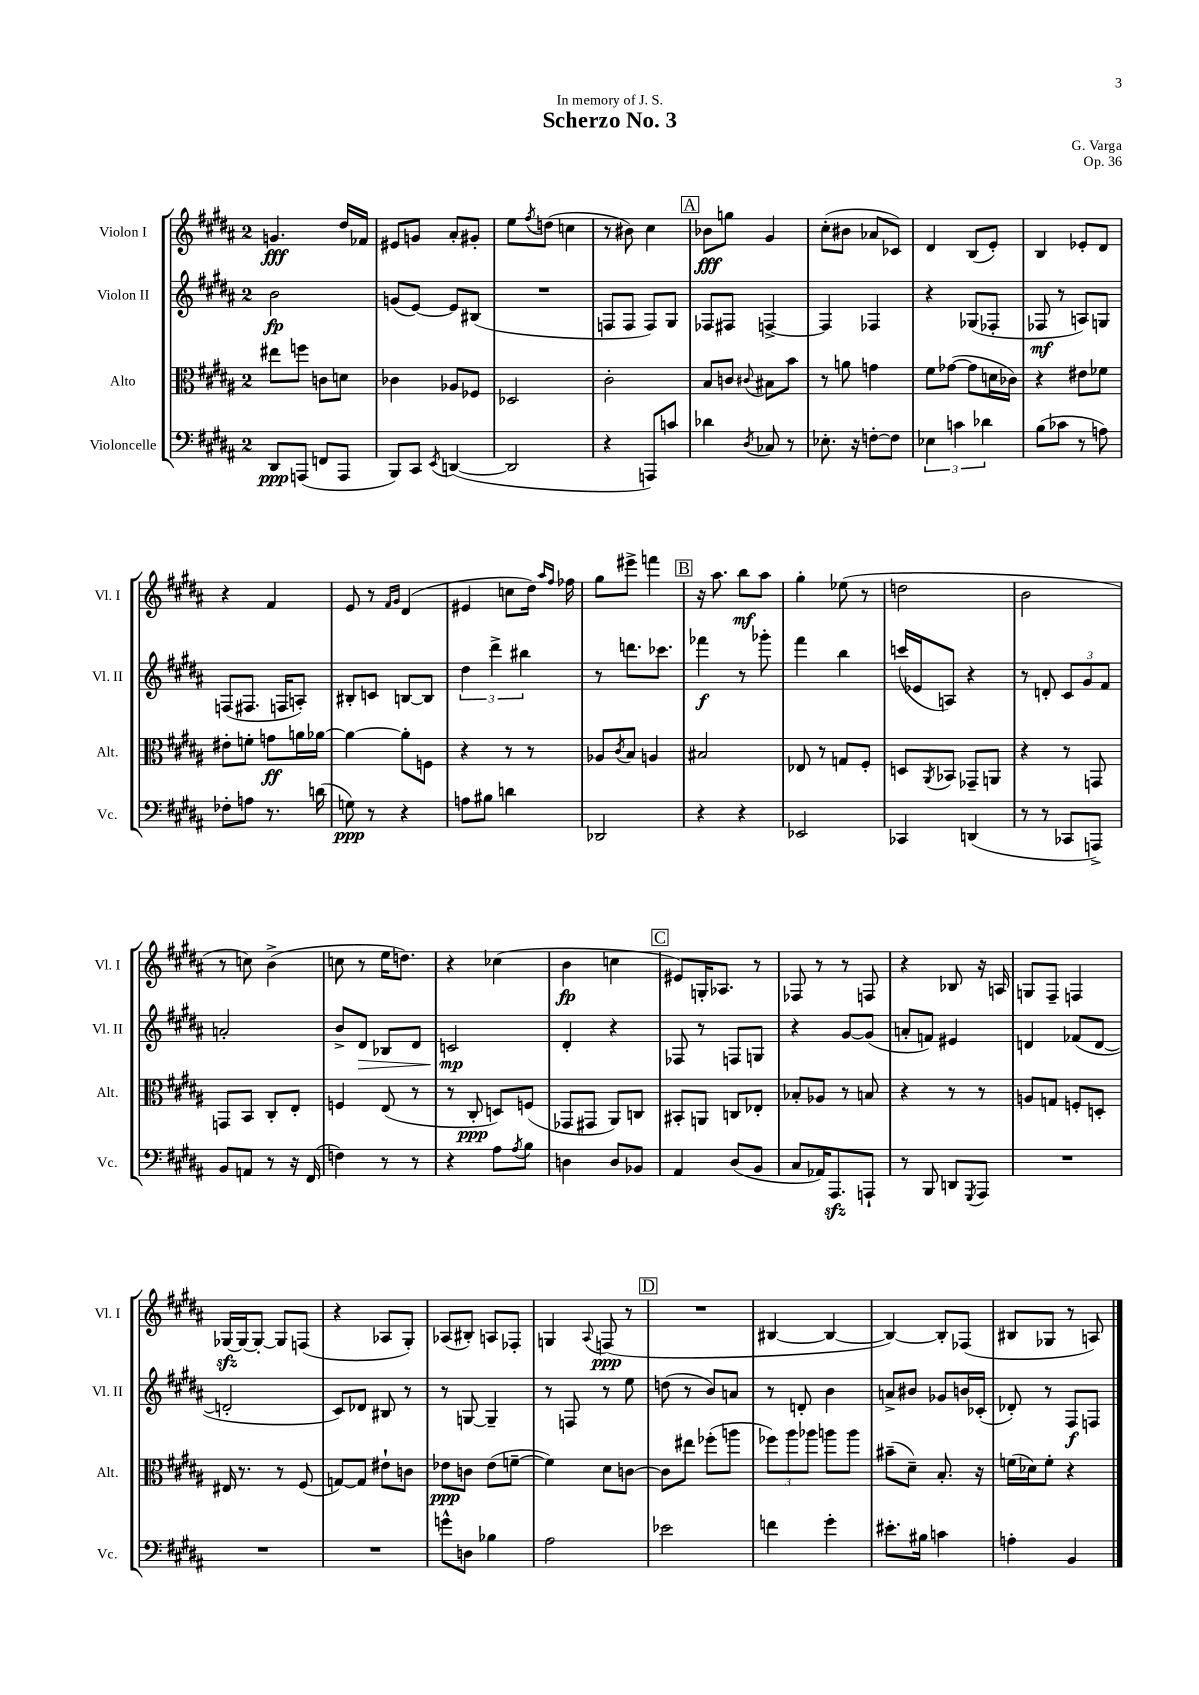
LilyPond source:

\header { title = "Scherzo No. 3" composer = "G. Varga" dedication = "In memory of J. S." opus = "Op. 36" }
<<
\new StaffGroup <<
\new Staff = "s0" \with { instrumentName = "Violon I" shortInstrumentName = "Vl. I" } {
    \clef treble \key b \major \once \override Staff.TimeSignature.style = #'single-digit \time 2/4
    g'4.\fff dis''16 fes'16 |
    eis'8 g'8 ais'8-. gis'8-. |
    e''8 \acciaccatura { fis''8 } d''8( c''4 |
    r8 bis'8) cis''4 |
    \mark \markup { \box "A" } bes'8\fff g''8 gis'4 |
    cis''8-.( bis'8 aes'8 ces'8) |
    dis'4 b8( e'8-.) |
    b4 ees'8-. dis'8 |
    r4 fis'4 |
    e'8 r8 \grace { fis'16 gis'16 } dis'4( |
    eis'4 c''8 dis''16) \grace { ais''16 fis''16 } fes''16 |
    gis''8 eis'''8-> f'''4 |
    \mark \markup { \box "B" } r16 ais''8. b''8\mf ais''8 |
    gis''4-. ees''8( r8 |
    d''2 |
    b'2 |
    r8 c''8) b'4->( |
    c''8 r8 e''16 d''8.) |
    r4 ces''4( |
    b'4\fp c''4 |
    \mark \markup { \box "C" } eis'8) g16-. aes8. r8 |
    fes8 r8 r8 f8 |
    r4 bes8 r16 a16 |
    g8 fis8-- f4 |
    ges16~\sfz ges16~ ges8~-. ges8 f8( |
    r4 aes8 gis8-.) |
    aes8( bis8-.) a8 fes8-. |
    g4 \appoggiatura { ais8 } f8\ppp( r8 |
    \mark \markup { \box "D" } R2 |
    bis4~ bis4~ |
    bis4~) bis8-. fes8( |
    bis8 ges8 r8 a8) \bar "|." |
}
\new Staff = "s1" \with { instrumentName = "Violon II" shortInstrumentName = "Vl. II" } {
    \clef treble \key b \major \once \override Staff.TimeSignature.style = #'single-digit \time 2/4
    b'2\fp |
    g'8( e'8~) e'8 bis8( |
    R2 |
    f8 f8 f8) gis8 |
    \mark \markup { \box "A" } fes8 fis8 f4~-> |
    f4 fes4 |
    r4 ges8( fes8-. |
    fes8\mf r8 a8) g8 |
    f8( fis8. f16 a8-.) |
    bis8-. c'8 b8~ b8 |
    \tuplet 3/2 { dis''4 dis'''4-> bis''4 } |
    r8 d'''8. ces'''8. |
    \mark \markup { \box "B" } fes'''4\f r8 ges'''8-. |
    fis'''4 b''4 |
    c'''16( ees'16 a8) r4 |
    r8 d'8-. \tuplet 3/2 { cis'8 gis'8 fis'8 } |
    a'2-. |
    b'8-> dis'8\> bes8 dis'8 |
    c'2\mp\! |
    dis'4-. r4 |
    \mark \markup { \box "C" } fes8 r8 f8 g8 |
    r4 gis'8~ gis'8( |
    a'8-. f'8) eis'4 |
    d'4 fes'8( d'8~ |
    d'2-. |
    cis'8) des'8 bis8 r8 |
    r8 g8~ g4-- |
    r8 f8 r8 e''8 |
    \mark \markup { \box "D" } d''8( r8 b'8) a'8 |
    r8 d'8-. b'4 |
    a'8-> bis'8 ges'8 b'16 ces'16-.( |
    des'8-.) r8 fis8\f f8 \bar "|." |
}
\new Staff = "s2" \with { instrumentName = "Alto" shortInstrumentName = "Alt." } {
    \clef alto \key b \major \once \override Staff.TimeSignature.style = #'single-digit \time 2/4
    eis''8 f''8 c'8 d'8 |
    ces'4 aes8 fes8 |
    des2 |
    cis'2-. |
    \mark \markup { \box "A" } b8 c'8 \appoggiatura { cis'8 } bis8 b'8 |
    r8 a'8 g'4 |
    fis'8 ges'8~( ges'8 d'16 ces'16) |
    r4 eis'8 fes'8 |
    eis'8-. f'8-. g'8\ff a'16 aes'16~ |
    aes'4~ aes'8-. f8 |
    r4 r8 r8 |
    aes8 \acciaccatura { cis'8 } b8 a4 |
    \mark \markup { \box "B" } bis2 |
    ees8 r8 g8 fis8-. |
    d8 \acciaccatura { ais,8 } bes,8 ges,8-- a,8 |
    r4 r8 g,8 |
    g,8 b,8 cis8-. e8-. |
    f4 e8( r8 |
    r8 cis8-.\ppp d8) f8( |
    ges,8 gis,8 ais,8) c8 |
    \mark \markup { \box "C" } bis,8-. a,8 c8 ees8-. |
    bes8-. aes8 r8 b8 |
    r4 r8 r8 |
    a8 g8 f8-. d8-. |
    eis16 r8. r8 fis8( |
    g8~) g8 eis'8-! c'8 |
    ees'8\ppp c'8 ees'8( f'8~-- |
    f'4) dis'8 c'8~ |
    \mark \markup { \box "D" } c'8 eis''8 fes''8-.( a''8 |
    \tuplet 3/2 { fes''8) ais''8 aes''8 } a''8 a''8 |
    bis'8--( dis'8--) b8.-. r16 |
    f'16( des'16) f'8-. r4 \bar "|." |
}
\new Staff = "s3" \with { instrumentName = "Violoncelle" shortInstrumentName = "Vc." } {
    \clef bass \key b \major \once \override Staff.TimeSignature.style = #'single-digit \time 2/4
    dis,8\ppp a,,8( f,8 a,,8 |
    b,,8) cis,8 \acciaccatura { e,8 } d,4~( |
    d,2 |
    r4 a,,8) c'8 |
    \mark \markup { \box "A" } des'4 \acciaccatura { dis8 } ces8 r8 |
    ees8.-. r16 f8~-. f8 |
    \tuplet 3/2 { ees4 c'4 des'4 } |
    b8( ces'8 r8 a8) |
    fes8-. a8 r8. d'16( |
    g8\ppp) r8 r4 |
    a8 bis8 d'4 |
    des,2 |
    \mark \markup { \box "B" } r4 r4 |
    ees,2 |
    ces,4 d,4( |
    r8 r8 ces,8 a,,8->) |
    b,8 a,8 r8 r16 fis,16( |
    f4) r8 r8 |
    r4 ais8 \acciaccatura { ais8 } b8 |
    d4 d8 bes,8 |
    \mark \markup { \box "C" } ais,4 dis8( b,8 |
    cis8 aes,16) ais,,8.\sfz a,,8-! |
    r8 b,,8 d,8 \acciaccatura { gis,,8 } ais,,8 |
    R2 |
    R2 |
    R2 |
    g'8-^ d8 bes4 |
    ais2 |
    \mark \markup { \box "D" } ees'2 |
    f'4 gis'4-. |
    eis'8.-. bis16 c'4 |
    a4-. b,4 \bar "|." |
}
>>
>>
\layout { \context { \Score \remove "Bar_number_engraver" } }
